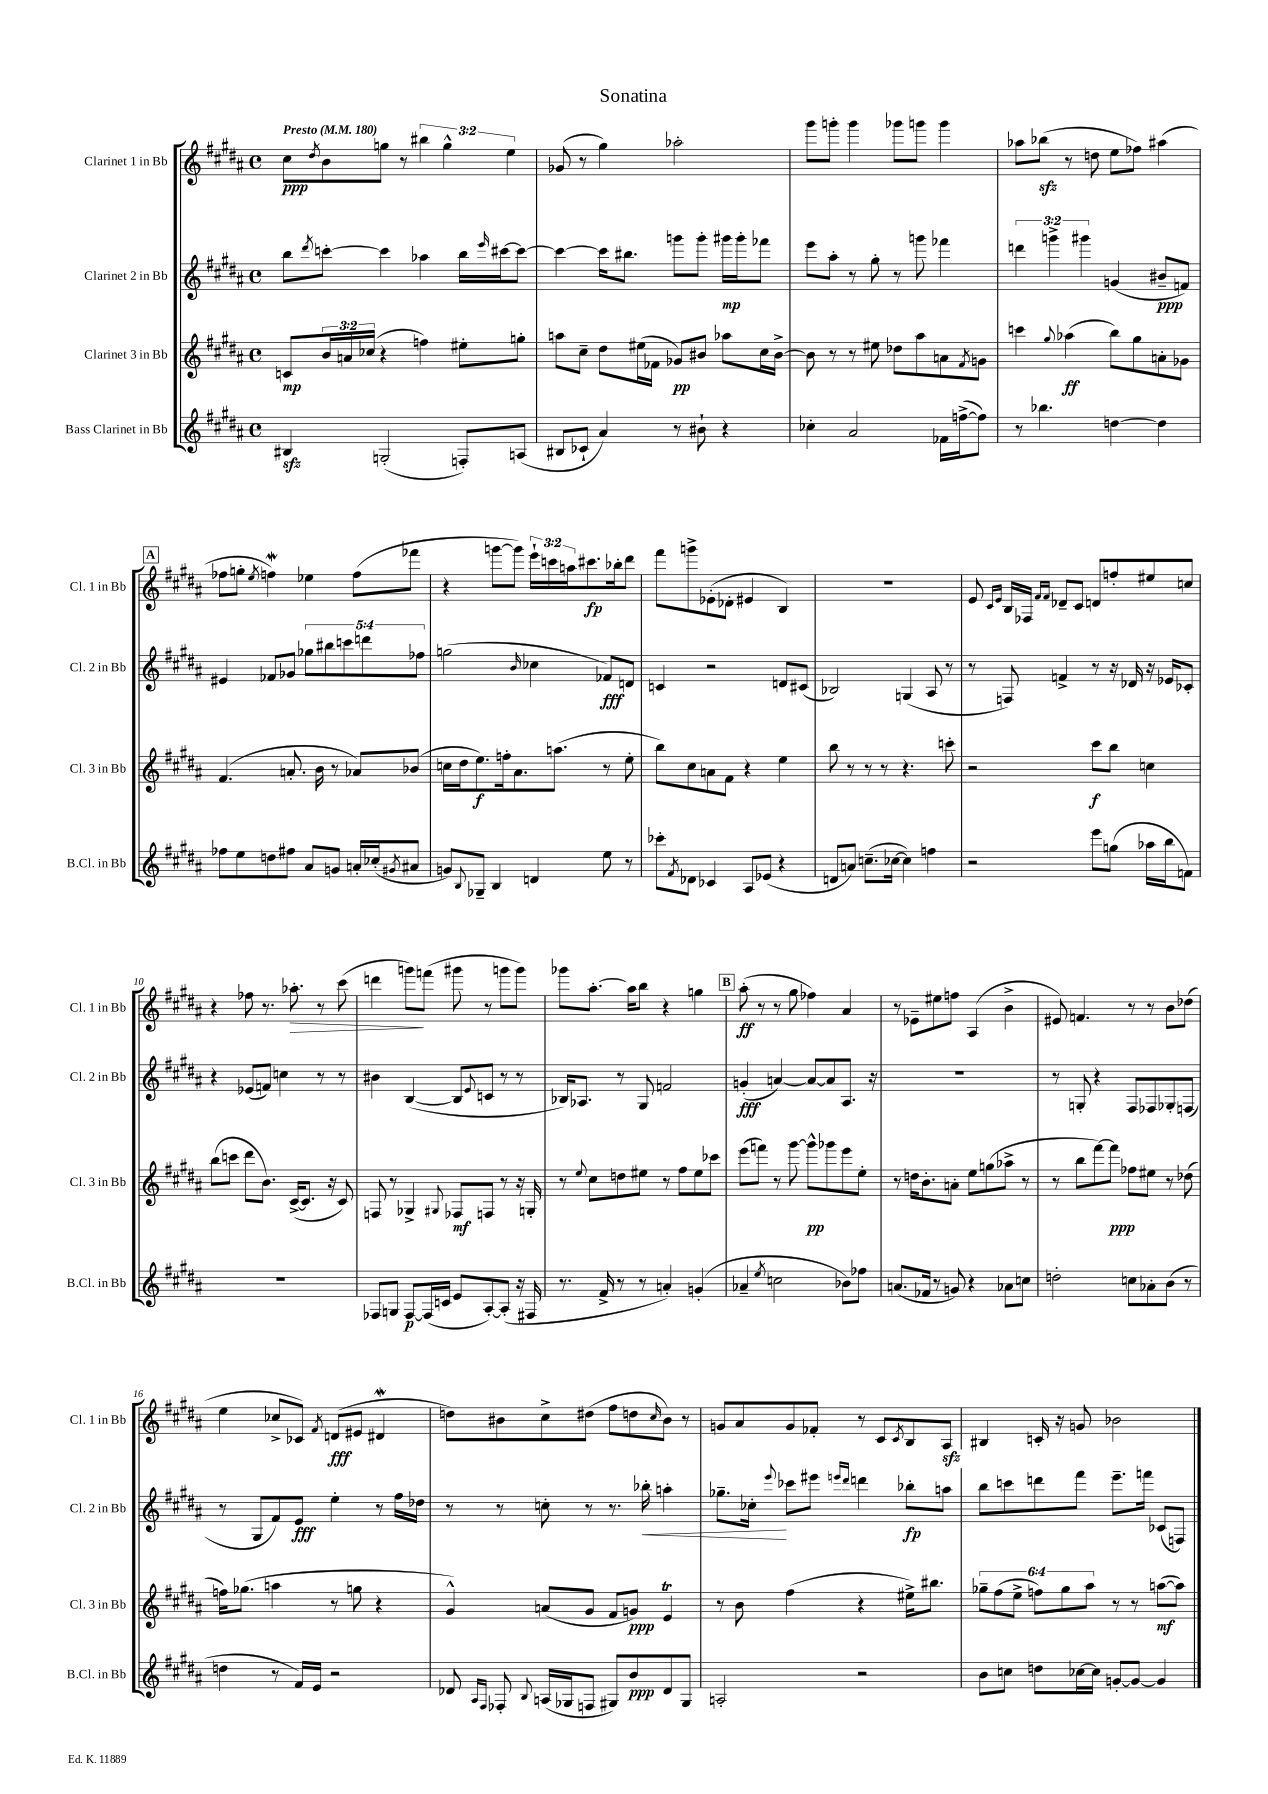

**kern	**dynam	**kern	**dynam	**kern	**dynam	**kern	**dynam
*part4	*part4	*part3	*part3	*part2	*part2	*part1	*part1
*staff4	*staff4	*staff3	*staff3	*staff2	*staff2	*staff1	*staff1
*I"Bass Clarinet in Bb	*	*I"Clarinet 3 in Bb	*	*I"Clarinet 2 in Bb	*	*I"Clarinet 1 in Bb	*
*I'B.Cl. in Bb	*	*I'Cl. 3 in Bb	*	*I'Cl. 2 in Bb	*	*I'Cl. 1 in Bb	*
*clefG2	*	*clefG2	*	*clefG2	*	*clefG2	*
*k[f#c#g#d#a#]	*	*k[f#c#g#d#a#]	*	*k[f#c#g#d#a#]	*	*k[f#c#g#d#a#]	*
*M4/4	*	*M4/4	*	*M4/4	*	*M4/4	*
*met(c)	*	*met(c)	*	*met(c)	*	*met(c)	*
*MM180	*	*MM180	*	*MM180	*	*MM180	*
=1	=1	=1	=1	=1	=1	=1	=1
!	!	!	!	!	!	!LO:TX:a:B:t=Presto	!
4B#Xzz/	.	8cn/L	mp	8bb\L	.	8cc#\L	ppp
.	.	.	.	8qddd#/	.	8qdd#/	.
.	.	24b/L	.	[8cccn'\J	.	8b\	.
.	.	24an/	.	.	.	.	.
.	.	(24cc-X/JJ	.	.	.	.	.
(2Gn'/	.	4r	.	4ccc\]	.	8ggn\J	.
.	.	.	.	.	.	8r	.
.	.	4ffn\)	.	4aa-X\	.	6bb#X\	.
.	.	.	.	.	.	6gg^^\	.
8Fn'/L)	.	8ee#X'\L	.	16bb\LL	.	.	.
.	.	.	.	16qqeee/	.	.	.
.	.	.	.	[16ccc#X\J	.	.	.
.	.	.	.	.	.	6ee\	.
(8An/J	.	8ggn'\J	.	8ccc#\J_	.	.	.
=2	=2	=2	=2	=2	=2	=2	=2
8B#X/L	.	8aan\L	.	4ccc#\_	.	(8g-X/	.
8c-X`/J	.	8cc#~\J	.	.	.	8r	.
4a#/)	.	8dd#\L	.	16ccc#\KL]	.	4gg#\)	.
.	.	.	.	8.bb#X\J	.	.	.
.	.	(16ee#X\L	.	.	.	.	.
.	.	16f-X\JJ	.	.	.	.	.
8r	.	8g-X/L)	pp	8gggn\L	.	2aa-X'\	.
8b#X`\	.	8b#X/J	.	8ggg'\J	.	.	.
4r	.	8aa-X\L	.	16ggg#X\LL	mp	.	.
.	.	.	.	16ggg#'\J	.	.	.
.	.	16cc#\L	.	8fff-X\J	.	.	.
.	.	[16b#^\JJ	.	.	.	.	.
=3	=3	=3	=3	=3	=3	=3	=3
4cc-X'\	.	8b#\]	.	8eee\L	.	8ggg#\L	.
.	.	8r	.	8aa#'\J	.	8gggn'\J	.
2a#/	.	8r	.	8r	.	4ggg\	.
.	.	8ee#X\	.	8gg#'\	.	.	.
.	.	8dd-X\L	.	8r	.	8ggg-X\L	.
.	.	8aa#\	.	8gggn\	.	8gggn\J	.
16f-X\LL	.	8an\	.	4fff-X\	.	4ggg\	.
([16ffn^\J	.	.	.	.	.	.	.
.	.	8qf#/	.	.	.	.	.
8ff\J])	.	8gn\J	.	.	.	.	.
=4	=4	=4	=4	=4	=4	=4	=4
8r	.	4cccn\	.	6dddn\	.	8aa-X\L	.
4.bb-X\	.	.	.	.	.	(8bb-Xzz\J	.
.	.	.	.	6gggn^\	.	.	.
.	.	8qqgg#/	.	.	.	.	.
.	.	(4aa-X\	ff	.	.	8r	.
.	.	.	.	6ggg#X\	.	.	.
.	.	.	.	.	.	8ddn\	.
[4ddn\	.	8bb\L)	.	(4gn/	.	8ee\L	.
.	.	8gg#\	.	.	.	8ff-X\J)	.
4dd\]	.	8an'\	.	8b#X~/L	ppp	(4aa#X\	.
.	.	8g-X\J	.	8fn/J)	.	.	.
!!LO:LB:g=z
!!LO:REH:place=s1:t=A
=5	=5	=5	=5	=5	=5	=5	=5
8ff-X\L	.	(4.f#/	.	4e#X/	.	8ff-X\L	.
8ee\	.	.	.	.	.	8ggn'\J	.
.	.	.	.	.	.	8qee/	.
8ddn\	.	.	.	8f-X/L	.	4ffnw\)	.
8ff#X\J	.	8.an'/	.	8g-X/J	.	.	.
8a#/L	.	.	.	10gg-X\L	.	4ee-X\	.
.	.	16b\	.	.	.	.	.
.	.	.	.	10bb#X\	.	.	.
8gn/J	.	8r	.	.	.	.	.
.	.	.	.	10cccn\	.	.	.
16an'/LL	.	8a-X/L)	.	.	.	(8ff\L	.
.	.	.	.	10dddn\	.	.	.
(16cc-X'/J	.	.	.	.	.	.	.
8qg#X/	.	.	.	.	.	.	.
8a#X/J	.	(8b-X/J	.	.	.	8fff-X\J	.
.	.	.	.	10ff-X\J	.	.	.
=6	=6	=6	=6	=6	=6	=6	=6
8gn/L)	.	16ccn\LL	.	(2ggn\	.	4r	.
.	.	16dd#\J	.	.	.	.	.
8qqB/	.	.	.	.	.	.	.
8G-X~/J	.	8.ee\)	f	.	.	.	.
4B/	.	.	.	.	.	[8gggn\L	.
.	.	16ffn'\k	.	.	.	.	.
.	.	8.a#\	.	.	.	8ggg\J])	.
.	.	.	.	16qqb/	.	.	.
4dn/	.	.	.	4cc-X\	.	24eee`\LL	.
.	.	.	.	.	.	24cccn\	.
.	.	(8.aan\J	.	.	.	.	.
.	.	.	.	.	.	24aan\J	.
.	.	.	.	.	.	8.ccc#X\	fp
8ee\	.	8r	.	8f-X/L)	fff	.	.
.	.	.	.	.	.	16bb-X'\k	.
8r	.	8ee'\	.	8dn/J	.	8ddd#\J	.
=7	=7	=7	=7	=7	=7	=7	=7
8ccc-X'\L	.	8bb\L)	.	4cn/	.	8fff#\L	.
8qf#/	.	.	.	.	.	.	.
8d-X\J	.	8cc#\	.	.	.	8gggn^\	.
4c-X/	.	8an\	.	2r	.	(8e-X'\	.
.	.	8f#\J	.	.	.	8d-X'\J	.
8A#/L	.	4r	.	.	.	4e#X/	.
(8e-X/J	.	.	.	.	.	.	.
4r	.	4ee\	.	8dn/L	.	4B/)	.
.	.	.	.	(8c#X/J	.	.	.
=8	=8	=8	=8	=8	=8	=8	=8
8dn/L	.	8bb\	.	2B-X/)	.	1r	.
8an/J)	.	8r	.	.	.	.	.
(8.ccn~\L	.	8r	.	.	.	.	.
.	.	8r	.	.	.	.	.
[16cc-X\Jk	.	.	.	.	.	.	.
4cc-\])	.	4.r	.	(4Gn/	.	.	.
4ffn\	.	.	.	8A#/	.	.	.
.	.	8cccn'\	.	8r	.	.	.
=9	=9	=9	=9	=9	=9	=9	=9
2r	.	2r	.	8r	.	8e/	.
.	.	.	.	.	.	16qqc#/LL	.
.	.	.	.	.	.	16qqe/JJ	.
.	.	.	.	8Fn/)	.	16B/LL	.
.	.	.	.	.	.	16F-X/JJ	.
.	.	.	.	.	.	16qqf#/LL	.
.	.	.	.	.	.	16qqf#/JJ	.
.	.	.	.	4fn^/	.	8d-X~/L	.
.	.	.	.	.	.	8c#/J	.
8eee\L	.	8ccc#\L	f	8r	.	8dn/L	.
(8ggn\J	.	8bb\J	.	16r	.	8ffn'/	.
.	.	.	.	16d-X/	.	.	.
16aa-X\LL	.	4ccn\	.	16r	.	8ee#X/	.
16bb\J	.	.	.	16e-X/KL	.	.	.
8fn\J)	.	.	.	8c-X'/J	.	8ccn/J	.
!!LO:LB:g=z
=10	=10	=10	=10	=10	=10	=10	=10
1r	.	(8bb\L	.	4r	.	4r	.
.	.	8cccn\J	.	.	.	.	.
.	.	8ddd#\L	.	(8e-X/L	.	8ff-X\	.
.	.	8.b\J)	.	8fn/J)	.	8.r	.
.	.	.	.	4ccn\	.	.	.
!	!	!	!	!	!	!	!LO:HP:b
.	.	([16c#^/KL	.	.	.	8.aa-X'\	>
.	.	8.c#/J]	.	.	.	.	.
.	.	.	.	8r	.	8r	.
.	.	16r	.	.	.	.	.
.	.	8c#/)	.	8r	.	(8ccc#\	.
=11	=11	=11	=11	=11	=11	=11	=11
8F-X/L	.	8Fn/	.	4b#X\	.	4dddn\	.
8Gn/J	.	8r	.	.	.	.	.
[8F-/L	p	4G-X^/	.	([4B/	.	8gggn\L)	.
(16F-/L]	.	.	.	.	.	(8fffn\J	]
16cn/JJ	.	.	.	.	.	.	.
.	.	8qqG#X/	.	.	.	.	.
8e/L	.	8F-X/L	mf	8B/L]	.	8ggg#X\	.
.	.	.	.	8qqe/	.	.	.
[8A#'/)	.	8Fn/J	.	8cn/J	.	8r	.
(8A#'/J]	.	8r	.	8r	.	8gggn\L	.
16r	.	16r	.	8r	.	8ggg\J)	.
16F#X/	.	16Gn'/	.	.	.	.	.
=12	=12	=12	=12	=12	=12	=12	=12
8.r	.	8r	.	16B-X/KL)	.	8ggg-X\L	.
.	.	.	.	8.A-X/J	.	.	.
.	.	8qqee/	.	.	.	.	.
.	.	8cc#\L	.	.	.	[8.aa#'\J	.
16f#^/	.	.	.	.	.	.	.
8r	.	8ddn\	.	8r	.	.	.
.	.	.	.	.	.	16aa#\KL]	.
8r	.	8ee#X\J	.	8G#/	.	8bb\J	.
4an'/)	.	8r	.	2fn/	.	4r	.
.	.	8ff#\L	.	.	.	.	.
(4gn'/	.	8ee#\	.	.	.	4ggn\	.
.	.	8ccc-X\J	.	.	.	.	.
!!LO:REH:place=s1:t=B
=13	=13	=13	=13	=13	=13	=13	=13
4a-X~/	.	(8eee\L	.	(4gn'/	fff	(8aa#'\	ff
.	.	8fffn\J)	.	.	.	8r	.
8qee/	.	.	.	.	.	.	.
2ccn\	.	8r	.	[4an/)	.	8r	.
.	.	[8ggg#\	.	.	.	8gg#\	.
.	.	8ggg#^^\L]	pp	8a/L_	.	4ff-X\)	.
.	.	8ggg-X\	.	8a/]	.	.	.
8b-X\L)	.	8eee\	.	8.A#/J	.	4a#/	.
8ff-X\J	.	8ee'\J	.	.	.	.	.
.	.	.	.	16r	.	.	.
=14	=14	=14	=14	=14	=14	=14	=14
(8.an/L	.	8r	.	1r	.	8r	.
.	.	16ddn\KL	.	.	.	8e-X~\L	.
16f-X/Jk	.	8.b'\	.	.	.	.	.
8r	.	.	.	.	.	8ee#X\	.
8gn/)	.	8an'\J	.	.	.	8ffn\J	.
4r	.	8ee\L	.	.	.	(4A#/	.
.	.	(8ggn\	.	.	.	.	.
8a-X\L	.	8aa-X^\J	.	.	.	4b^\	.
8ccn\J	.	8r	.	.	.	.	.
=15	=15	=15	=15	=15	=15	=15	=15
2ddn'\	.	8r	.	8r	.	8e#X/)	.
.	.	8bb\L	.	8Gn'/	.	4.fn/	.
.	.	[8fff#\)	.	4r	.	.	.
.	.	8fff#\J]	ppp	.	.	.	.
8ccn\L	.	8ff-X\L	.	8F#/L	.	8r	.
8a-X'\	.	8ee#X\J	.	8F-X/	.	8r	.
(8b\J	.	8r	.	8G-X'/	.	8b\L	.
8r	.	(8dd-X\	.	(8Fn/J	.	(8dd-X\J	.
!!LO:LB:g=z
=16	=16	=16	=16	=16	=16	=16	=16
4ddn\	.	16ffn\KL)	.	8r	.	4ee\	.
.	.	(8.gg-X\J	.	.	.	.	.
.	.	.	.	8G#/L	.	.	.
8r	.	4aan\	.	8f#/)	.	8cc-X^/L	.
16f#/LL)	.	.	.	8e/J	fff	8c-X/J)	.
16e/JJ	.	.	.	.	.	.	.
.	.	.	.	.	.	8qf#/	.
2r	.	8r	.	4ee'\	.	(8dn/L	fff
.	.	8ggn\	.	.	.	8e#X/J	.
.	.	4r	.	8r	.	4d#XW/	.
.	.	.	.	16ff#\LL	.	.	.
.	.	.	.	16dd-X\JJ	.	.	.
=17	=17	=17	=17	=17	=17	=17	=17
8d-X/	.	4g#^^/)	.	8r	.	8ddn\L)	.
16qqA#/LL	.	.	.	.	.	.	.
16qqF#/JJ	.	.	.	.	.	.	.
8F-X'/	.	.	.	8r	.	8b#X\	.
8qqB/	.	.	.	.	.	.	.
(16An/LL	.	(8an/L	.	8ccn'\	.	8cc#^\	.
16G-X/J	.	.	.	.	.	.	.
8Fn/J	.	8g#/J	.	8r	.	(8dd#X\J	.
8G#X/L)	.	8f#/L	.	8.r	.	8ff#\L	.
8b/	ppp	8gn/J)	ppp	.	.	8ddn\	.
!	!	!	!	!	!LO:HP:b	!	!
.	.	.	.	16bb-X'\	<	.	.
.	.	.	.	.	.	16qqcc#/	.
8d-/	.	4eT/	.	4aan'\	.	8b#\J)	.
8G#/J	.	.	.	.	.	8r	.
=18	=18	=18	=18	=18	=18	=18	=18
2An'/	.	8r	.	8.gg-X~\L	.	8gn/L	.
.	.	8b\	.	.	.	8a#/	.
.	.	.	.	16cc-X'\Jk	.	.	.
.	.	.	.	8qqeee/	.	.	.
.	.	(4ff#\	.	8ccc-X\L	[	8g/	.
.	.	.	.	8eee#X\J	.	8f-X'/J	.
.	.	.	.	16qqeeen/LL	.	.	.
.	.	.	.	16qqddd#/JJ	.	.	.
2r	.	4r	.	4dddn\	.	8r	.
.	.	.	.	.	.	8c#/L	.
.	.	.	.	.	.	8qc#/	.
.	.	16ee#X^\KL)	.	8bb-X'\L	fp	8B/	.
.	.	8.bb#X\J	.	.	.	.	.
.	.	.	.	8aan\J	.	8A#zz/J	.
=19	=19	=19	=19	=19	=19	=19	=19
8b\L	.	12gg-X~\L	.	8bb\L	.	4B#X/	.
.	.	(12ff#\	.	.	.	.	.
8ccn\J	.	.	.	8cccn\	.	.	.
.	.	12ee^\J	.	.	.	.	.
8ddn\L	.	12ffn\L)	.	8dddn\	.	16cn'/	.
.	.	.	.	.	.	16r	.
.	.	12gg-\	.	.	.	.	.
[16cc-X\L	.	.	.	8fff#\J	.	8gn/	.
.	.	12aa#\J	.	.	.	.	.
16cc-\JJ]	.	.	.	.	.	.	.
[8gn'/L	.	8r	.	8.eee~\L	.	2b-X\	.
8g/J_	.	8r	.	.	.	.	.
.	.	.	.	16fffn\Jk	.	.	.
4g/]	.	([8aan\L	mf	(8c-X/L	.	.	.
.	.	8aa\J])	.	8Fn/J)	.	.	.
==	==	==	==	==	==	==	==
*-	*-	*-	*-	*-	*-	*-	*-
